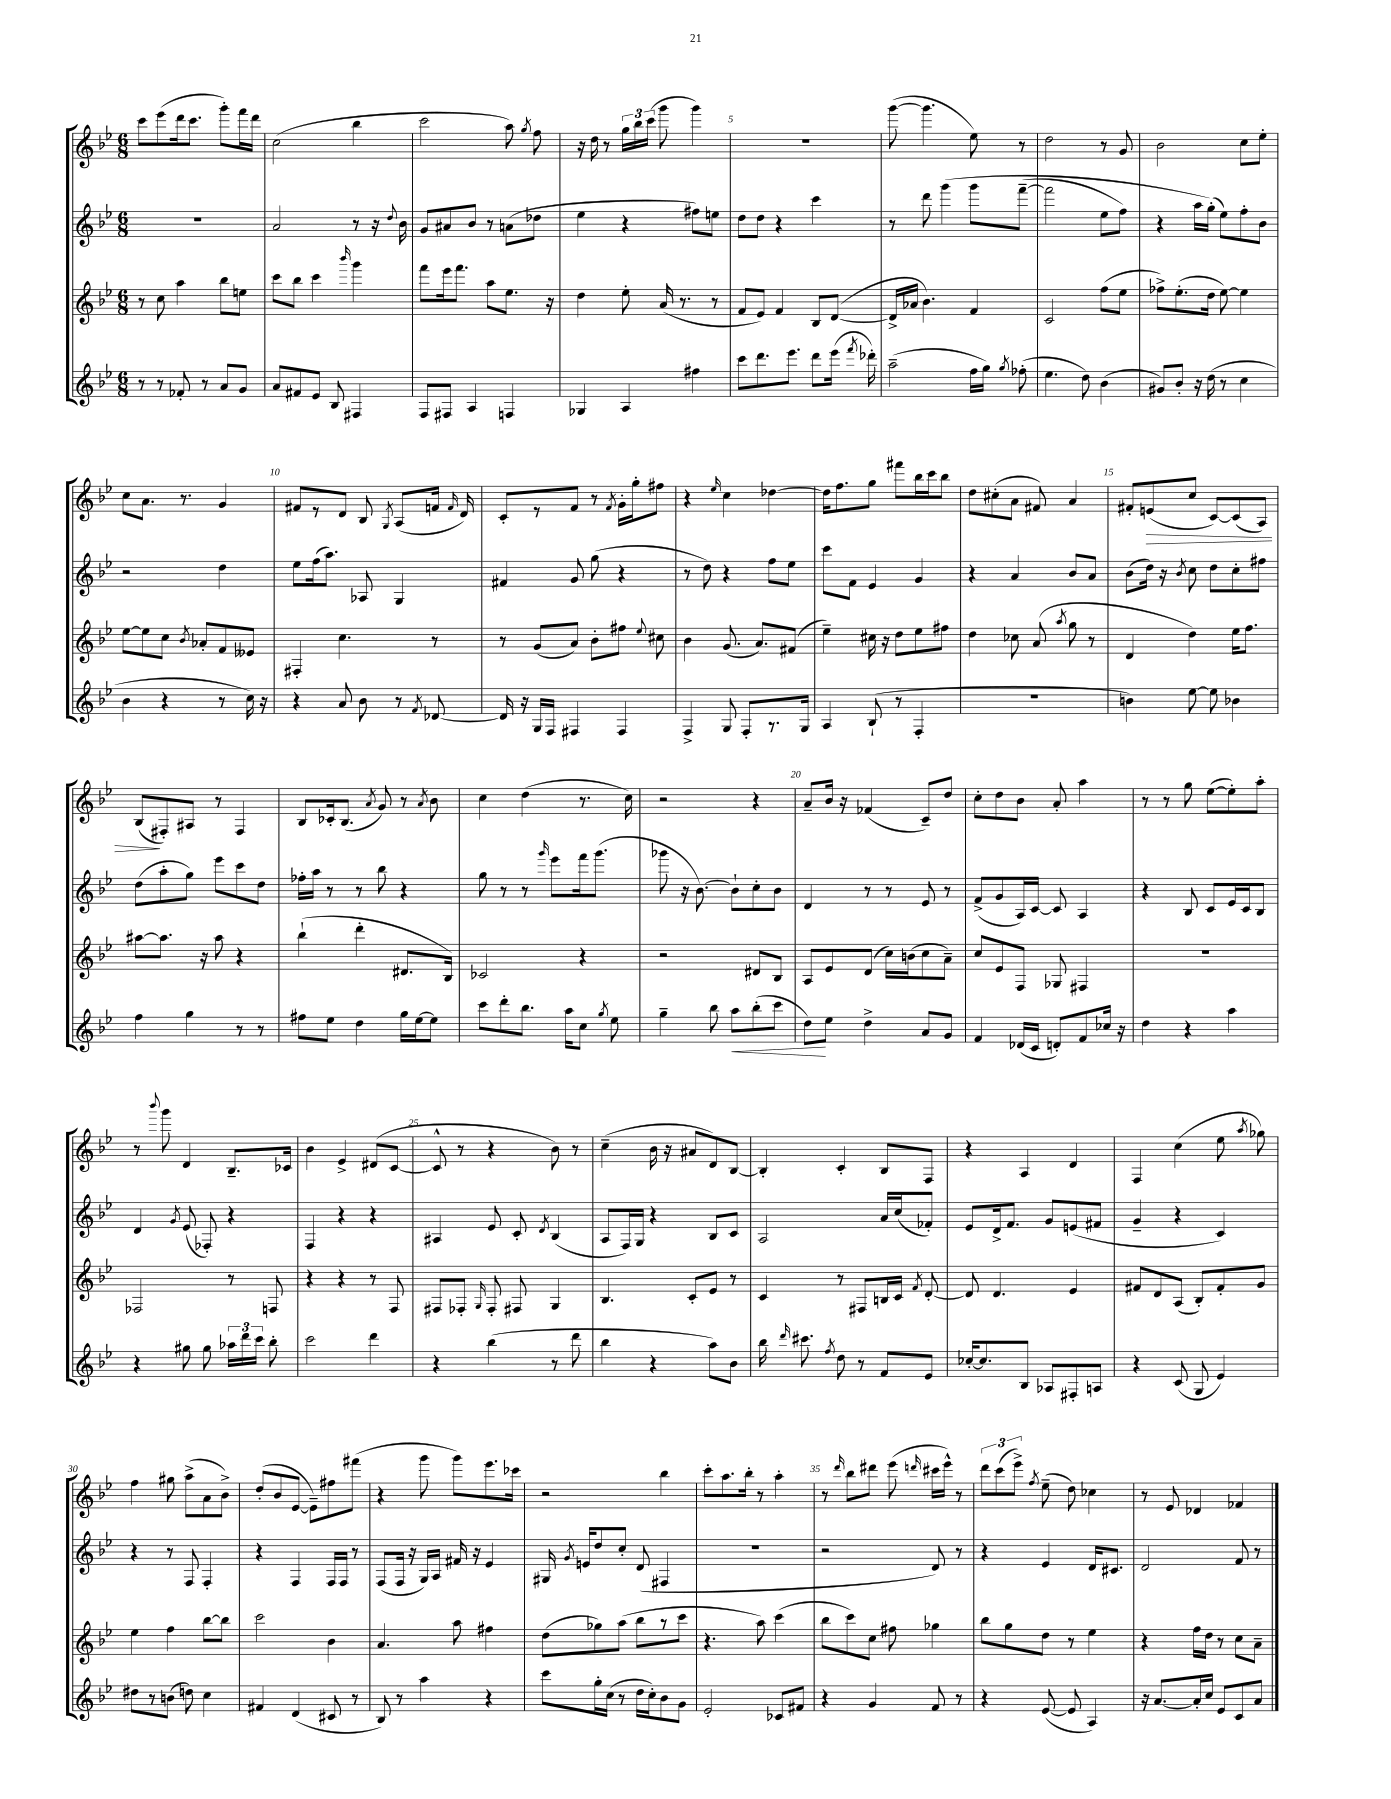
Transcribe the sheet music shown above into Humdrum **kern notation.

**kern	**kern	**kern	**kern
*staff4	*staff3	*staff2	*staff1
*clefG2	*clefG2	*clefG2	*clefG2
*k[b-e-]	*k[b-e-]	*k[b-e-]	*k[b-e-]
*M6/8	*M6/8	*M6/8	*M6/8
8r	8r	2.r	8ccc
8r	8cc	.	(8eee-
8f-'	4aa	.	16ddd
.	.	.	8.ccc
8r	.	.	.
8a	8bb-	.	8ggg')
8g	8ee	.	16fff
.	.	.	16ddd
=	=	=	=
8a	8ccc	2a	(2cc
8f#	8bb-	.	.
8e-	4ccc	.	.
8B-	.	.	.
.	16qqbbb-	.	.
4F#	4ggg	8r	4bb-
.	.	16r	.
.	.	8qqdd	.
.	.	16b-	.
=	=	=	=
8F	8fff	8g	2ccc
8F#	16eee-	8a#	.
.	8.fff	.	.
4A	.	8b-	.
.	8aa	8r	.
4F	8.ee-	(8a	8aa)
.	.	.	8qgg
.	.	8dd-	8ff
.	16r	.	.
=	=	=	=
4G-	4dd	4ee-	16r
.	.	.	16dd
.	.	.	8r
4A	8ee-'	4r	24gg
.	.	.	24bb-
.	.	.	(24ccc
.	(16a	.	8ggg
.	8.r	.	.
4ff#	.	8ff#)	4ggg)
.	8r	8ee	.
=	=	=	=
8ccc	8f	8dd	2.r
8.ddd	8e-)	8dd	.
.	4f	4r	.
8.eee-	.	.	.
8ddd	8B-	4ccc	.
(16eee-	([8d	.	.
8qfff	.	.	.
16ddd-')	.	.	.
=	=	=	=
(2aa~	16d^]	8r	([8ggg
.	16a-	.	.
.	4.b-)	8ddd	4.ggg]
.	.	&(4ggg	.
16ff	4f	8ggg	8ee-)
16gg)	.	.	.
8qgg	.	.	.
(8ff-'	.	([8fff~	8r
=	=	=	=
4.ee-	2c	2fff]	2dd
8dd)	.	.	.
(4b-	(8ff	8ee-	8r
.	8ee-	8ff)	8g
=	=	=	=
8g#)	8ff-^)	4r	2b-
8b-'	(8.ee-'	.	.
16r	.	16aa	.
(16dd	16dd	(16gg'&)	.
8r	[8ee-)	8ee-)	.
4cc	4ee-]	8ff'	8cc
.	.	8b-	8ee-'
=	=	=	=
4b-	[8ee-	2r	8cc
.	8ee-]	.	8.a
4r	8cc	.	.
.	.	.	8.r
.	8qb-	.	.
.	8a-'	.	.
8r	8f	4dd	4g
16cc)	8e--	.	.
16r	.	.	.
=	=	=	=
4r	4F#'	8ee-	8f#
.	.	(16ff	8r
.	.	8.aa)	.
8a	4.cc	.	8d
8b-	.	8A-	8B-
.	.	.	8qG
8r	.	4G	(8A
8qf	.	.	.
[8d-	8r	.	16f
.	.	.	16qqf
.	.	.	16d)
=	=	=	=
16d-]	8r	4f#	8c'
16r	.	.	.
16G	(8g	.	8r
16F	.	.	.
4F#	8a)	8g	8f
.	8b-'	(8gg	8r
.	.	.	8qf
4F#	8ff#	4r	16g'
.	.	.	16gg'
.	8qqee-	.	.
.	8cc#	.	8ff#
=	=	=	=
4F^	4b-	8r	4r
.	.	8dd)	.
.	.	.	16qqee-
8G	(8.g	4r	4cc
8F'	.	.	.
.	8.a)	.	.
8.r	.	8ff	[4dd-
.	(8f#	8ee-	.
16G	.	.	.
=	=	=	=
4A	4ee-~)	8ccc	16dd-]
.	.	.	8.ff
.	.	8f	.
(8B-`	16cc#	4e-	8gg
.	16r	.	.
8r	8dd	.	8fff#
4F'	8ee-	4g	16bb-
.	.	.	16ccc
.	8ff#	.	8bb-
=	=	=	=
2.r	4dd	4r	8dd
.	.	.	(8cc#'
.	8cc-	4a	8a
.	(8a	.	8f#)
.	8qaa	.	.
.	8gg	8b-	4a
.	8r	8a	.
=	=	=	=
4b)	4d	(8b-	8f#'
.	.	16dd)	(8e
.	.	16r	.
.	.	8qb-	.
[8ee-	4dd)	8cc	8cc
8ee-]	.	8dd	[8c)
4b-	16ee-	8cc'	(8c]
.	8.ff	.	.
.	.	8ff#	8A)
=	=	=	=
4ff	[8aa#	(8dd	(8B-
.	8.aa#]	8aa'	8F#')
4gg	.	8gg)	8A#
.	16r	.	.
.	8aa#	8eee-	8r
8r	4r	8ccc	4F#
8r	.	8dd	.
=	=	=	=
8ff#	(4bb-`	16ff-'	8B-
.	.	16aa	.
8ee-	.	8r	16c-'
.	.	.	(8.B-
4dd	4ddd'	8r	.
.	.	.	8qa
.	.	8bb-	8g)
16gg	8.d#	4r	8r
[16ee-	.	.	.
.	.	.	8qa
8ee-]	.	.	8b-
.	16B-)	.	.
=	=	=	=
8ccc	2c-	8gg	4cc
8ddd'	.	8r	.
8.bb-	.	8r	(4dd
.	.	16qqggg	.
.	.	8eee-	.
16aa	.	.	.
8cc	4r	16fff	8.r
.	.	(8.ggg	.
8qgg	.	.	.
8ee-	.	.	.
.	.	.	16cc)
=	=	=	=
4gg~	2r	8ggg-	2r
.	.	16r	.
.	.	[8.b-)	.
8bb-	.	.	.
8aa	.	8b-`]	.
(8bb-'	8d#	8cc'	4r
8ccc	8B-	8b-	.
=	=	=	=
8dd)	8A	4d	8a~
8ee-	8e-	.	16b-
.	.	.	16r
4dd^	(8d	8r	(4f-
.	16cc)	8r	.
.	(16b	.	.
8a	8cc	8e-	8c~)
8g	8a~)	8r	8dd
=	=	=	=
4f	8cc	(8f^	8cc'
.	8e-	8g	8dd
(16d-	8F	16A)	8b-
16c	.	[16c	.
8d')	8G-	8c]	8a'
8f	4F#	4A	4aa
16cc-	.	.	.
16r	.	.	.
=	=	=	=
4dd	2.r	4r	8r
.	.	.	8r
4r	.	8B-	8gg
.	.	8c	([8ee-
4aa	.	16e-	8ee-'])
.	.	16c	.
.	.	8B-	8aa'
=	=	=	=
4r	2F-	4d	8r
.	.	.	8qqbbb-
.	.	.	8ggg
.	.	8qg	.
8gg#	.	(8e-	4d
8gg#	.	8F-')	.
24aa-	8r	4r	8.B-~
24ddd	.	.	.
24ccc	.	.	.
8bb-'	8F	.	.
.	.	.	16c-
=	=	=	=
2ccc	4r	4F	4b-
.	4r	4r	4e-^
4ddd	8r	4r	(8d#
.	8F	.	[8c
=	=	=	=
4r	8F#	4A#	8c^^]
.	8F-'	.	8r
.	16qqG	.	.
(4bb-	8F-'	8e-	4r
.	8F#	8c'	.
.	.	8qd	.
8r	4G	(4B-	8b-)
8ddd	.	.	8r
=	=	=	=
4bb-	4.B-	8A	(4cc~
.	.	16F)	.
.	.	16G	.
4r	.	4r	16b-
.	.	.	16r
.	8c'	.	8a#
8aa)	8e-	8B-	8d)
8b-	8r	8c	[8B-
=	=	=	=
16bb-	4c	2A	4B-']
16qqddd	.	.	.
8.ccc#	.	.	.
8qff	.	.	.
8dd	8r	.	4c'
8r	8F#	.	.
8f	16B	16a	8B-
.	16c	(16cc	.
.	8qf	.	.
8e-	[8d'	8f-')	8F
=	=	=	=
[16cc-'	8d]	8e-	4r
8.cc-]	.	.	.
.	4.d	16d^	.
.	.	8.f	.
8B-	.	.	4A
8A-	.	8g	.
8F#'	4e-	(8e	4d
8A	.	8f#	.
=	=	=	=
4r	8f#	4g~	4F
.	8d	.	.
(8c	(8A	4r	(4cc
8G	8B-')	.	.
4e-)	8f#'	4c)	8ee-
.	.	.	8qaa
.	8g	.	8gg-)
=	=	=	=
8dd#	4ee-	4r	4ff
8r	.	.	.
(8b	4ff	8r	8gg#
8dd)	.	8F	(8aa^
4cc	[8bb-	4F'	8a
.	8bb-]	.	8b-^)
=	=	=	=
4f#	2ccc	4r	(8dd'
.	.	.	8b-
(4d	.	4F	[8e-
.	.	.	8e-~])
8c#	4b-	16F	8ff#
.	.	16F	.
8r	.	8r	(8fff#
=	=	=	=
8B-)	4.a	(8F	4r
8r	.	16F	.
.	.	16r	.
4aa	.	16G)	8ggg
.	.	16A	.
.	8aa	16f#	8ggg)
.	.	16r	.
4r	4ff#	4e-	8.eee-
.	.	.	16ccc-
=	=	=	=
8ccc	(8dd	16G#	2r
.	.	8qg	.
.	.	16e	.
16gg'	8gg-)	8dd	.
(16cc	.	.	.
8r	(8aa	8cc'	.
16dd	8bb-	(8d	.
16cc')	.	.	.
8b-	8r	4F#	4bb-
8g	8ccc	.	.
=	=	=	=
2e-'	4.r	2.r	8ccc'
.	.	.	8.aa
.	.	.	16bb-'
.	8aa)	.	8r
8c-	(4ccc	.	4aa'
8f#	.	.	.
=	=	=	=
4r	8bb-	2r	8r
.	.	.	16qqddd
.	8ccc)	.	8bb-
4g	8cc	.	8ddd#
.	8ff#	.	(8eee-
.	.	.	16qqddd
8f	4gg-	8d)	16ccc#
.	.	.	16eee-^^)
8r	.	8r	8r
=	=	=	=
4r	8bb-	4r	12ddd
.	.	.	(12ccc
.	8gg	.	.
.	.	.	12eee-^)
.	.	.	8qff
([8e-	8dd	4e-	(8ee-~
8e-]	8r	.	8dd)
4A)	4ee-	16d	4cc-
.	.	8.c#	.
=	=	=	=
16r	4r	2d	8r
[8.a	.	.	.
.	.	.	8e-
16a']	16ff	.	4d-
16cc	16dd	.	.
8e-	8r	.	.
8c	8cc	8f	4f-
8a	8a~	8r	.
==	==	==	==
*-	*-	*-	*-
